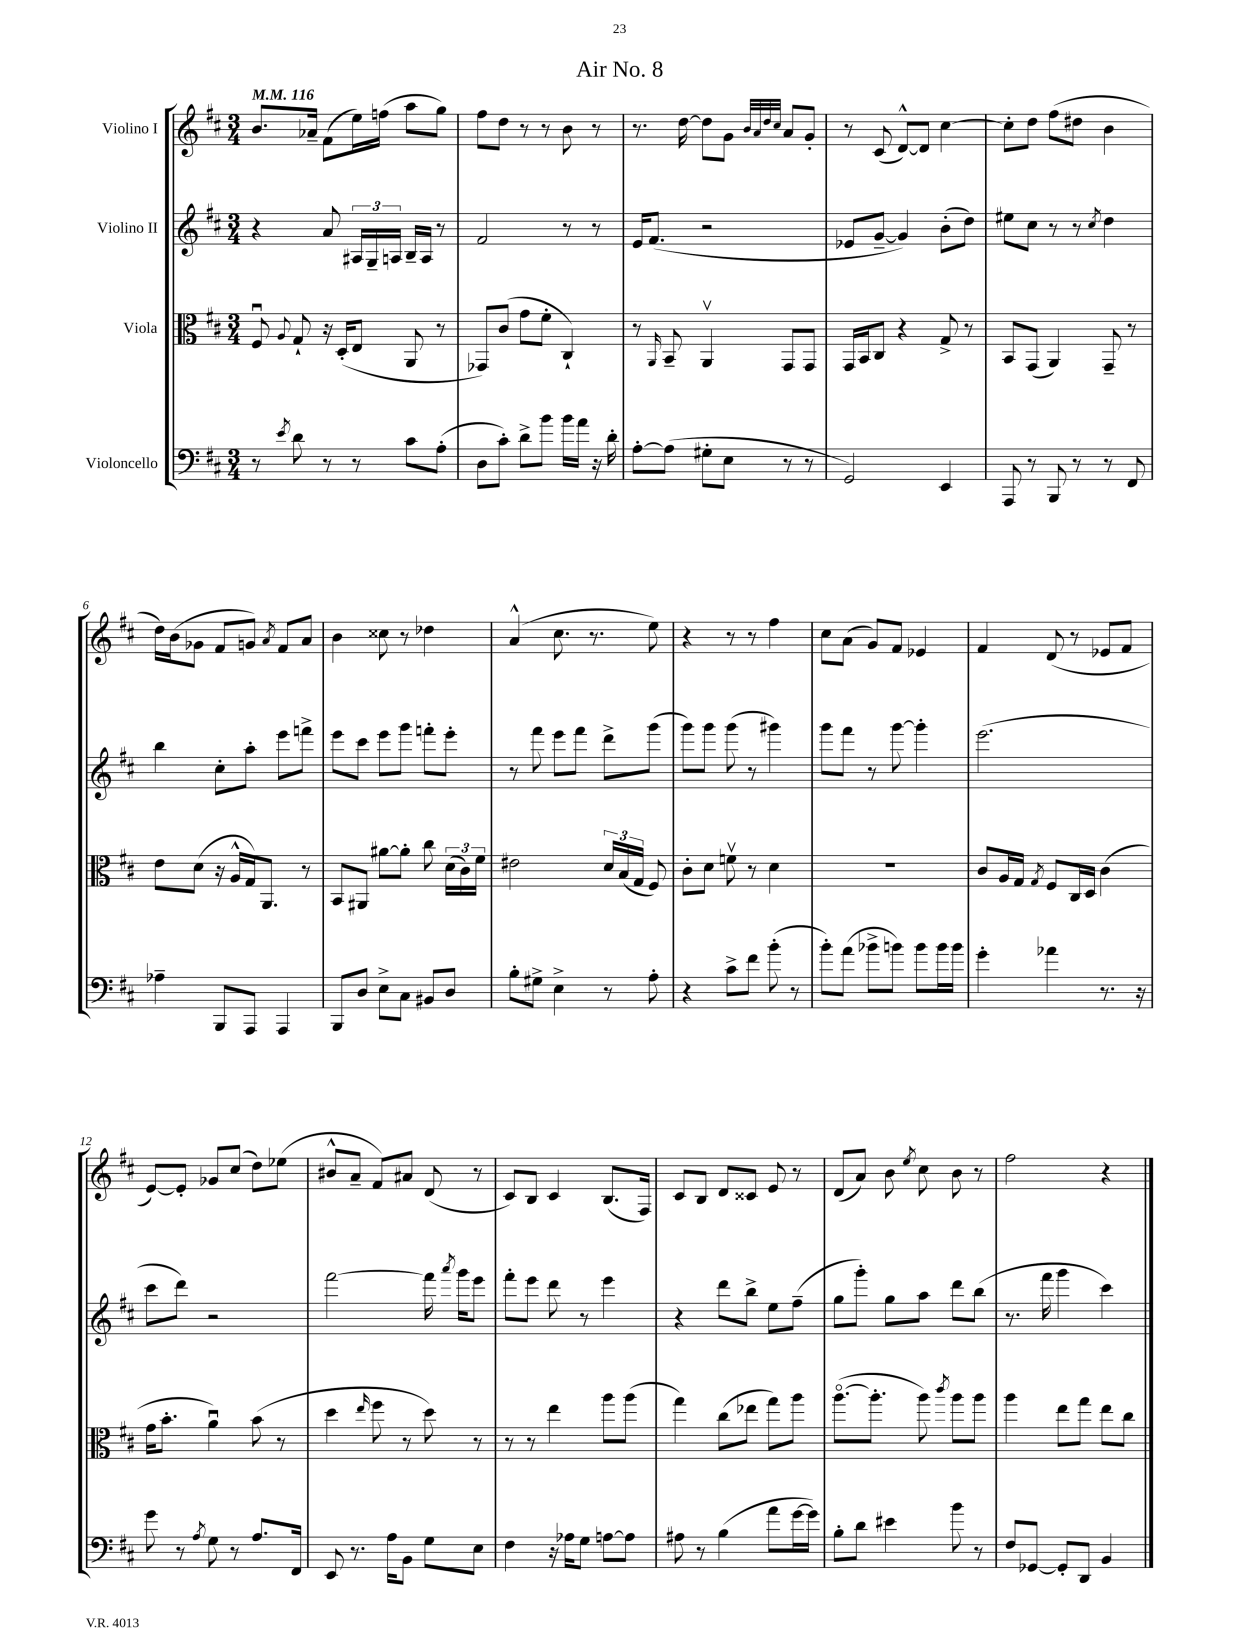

**kern	**kern	**kern	**kern
*part4	*part3	*part2	*part1
*staff4	*staff3	*staff2	*staff1
*I"Violoncello	*I"Viola	*I"Violino II	*I"Violino I
*clefF4	*clefC3	*clefG2	*clefG2
*k[f#c#]	*k[f#c#]	*k[f#c#]	*k[f#c#]
*M3/4	*M3/4	*M3/4	*M3/4
*MM116	*MM116	*MM116	*MM116
=1	=1	=1	=1
8r	8F#u/	4r	8.b/L
8qe/	8qqA/	.	.
8d\	8G`/	.	.
.	.	.	16a-X~/Jk
8r	16r	8a/	(8f#\L
.	(16D'/KL	.	.
8r	8E/J	24A#X/LL	16ee\L)
.	.	24G~/	.
.	.	.	(16ffn\JJ
.	.	24An/JJ	.
8c#\L	8AA/	16B~/LL	8aa\L
.	.	16A/JJ	.
(8A'\J	8r	8r	8gg\J)
=2	=2	=2	=2
8D\L	8GG-X/L)	2f#/	8ff#\L
8c#'\J)	(8c#/J	.	8dd\J
8d^\L	8g\L	.	8r
8b\J	8f#'\J	.	8r
16b\LL	4C#`/)	8r	8b\
16a\JJ	.	.	.
16r	.	8r	8r
16d'\	.	.	.
=3	=3	=3	=3
[8A'\L	8r	16e/KL	8.r
.	.	(8.f#/J	.
.	16qqAA/	.	.
(8A\J]	8BB~/	.	.
.	.	.	[16dd\
8G#X'\L	4AAv/	2r	8dd\L]
8E\J	.	.	8g\J
.	.	.	32qqb/LLL
.	.	.	32qqa/
.	.	.	32qqdd/
.	.	.	32qqcc#/JJJ
8r	8GG/L	.	8a/L
8r	8GG/J	.	8g'/J
=4	=4	=4	=4
2GG/)	16GG/LL	8e-X/L	8r
.	16BB/J	.	.
.	8C#/J	[8g~/J	(8c#/
.	4r	4g/])	[8d^^/L)
.	.	.	8d/J]
4EE/	8G^/	(8b'\L	[4cc#\
.	8r	8dd\J)	.
=5	=5	=5	=5
8AAA/	8BB/L	8ee#X\L	8cc#'\L]
8r	(8GG/J	8cc#\J	8dd\J
8BBB/	4AA/)	8r	(8ff#\L
8r	.	8r	8dd#X\J
.	.	8qcc#/	.
8r	8GG~/	4dd\	4b\
8FF#/	8r	.	.
!!LO:LB:g=z
=6	=6	=6	=6
4A-X~\	8e\L	4bb\	16dd\LL)
.	.	.	(16b\J
.	(8d\J	.	8g-X\J
8BBB/L	16r	8cc#'\L	8f#/L
.	16A^^/LL	.	.
8AAA/J	16G/J)	8aa'\J	8gn/J)
.	8.AA/J	.	.
.	.	.	8qa/
4AAA/	.	8eee\L	8f#/L
.	8r	8fffn^\J	8a/J
=7	=7	=7	=7
8BBB/L	8BB/L	8eee\L	4b\
8D/J	8AA#X/J	8ccc#\J	.
8E^\L	[8a#X\L	8eee\L	8cc##X\
8C#\J	8a#'\J]	8ggg\J	8r
8BB#X/L	8cc#\	8fffn'\L	4dd-X\
8D/J	(24d\LL	8eee'\J	.
.	24c#\)	.	.
.	24f#\JJ	.	.
=8	=8	=8	=8
8B'\L	2e#X\	8r	(4a^^/
8G#X^\J	.	8fff#\	.
4E^\	.	8eee\L	8.cc#\
.	.	8fff#\J	.
.	.	.	8.r
8r	24d/LL	8ddd^\L	.
.	(24B/	.	.
.	24G/JJ	.	.
8A'\	8F#/)	(8ggg\J	8ee\)
=9	=9	=9	=9
4r	8c#'\L	8ggg\L)	4r
.	8d\J	8ggg\J	.
8c#^\L	8fnv\	(8ggg\	8r
8f#\J	8r	8r	8r
(8b'\	4d\	4ggg#X\)	4ff#\
8r	.	.	.
=10	=10	=10	=10
8b'\L)	2.r	8ggg\L	8cc#\L
(8a\J	.	8fff#\J	(8a\J
8b-X^\L	.	8r	8g/L)
8bn\J)	.	[8ggg\	8f#/J
8b\L	.	4ggg'\]	4e-X/
16b\L	.	.	.
16b\JJ	.	.	.
=11	=11	=11	=11
4g'\	8c#/L	(2.eee\	4f#/
.	16A/L	.	.
.	16G/JJ	.	.
.	8qG/	.	.
4a-X\	8F#/L	.	(8d/
.	16C#/L	.	8r
.	16D/JJ	.	.
8.r	(4c#\	.	8e-X/L
.	.	.	8f#/J
16r	.	.	.
!!LO:LB:g=z
=12	=12	=12	=12
8g\	16g\KL	8ccc#\L	[8e/L)
.	8.b'\J	.	.
8r	.	8ddd\J)	8e'/J]
8qA/	.	.	.
8G\	4au\)	2r	8g-X/L
8r	.	.	(8cc#/J
8.A/L	(8b\	.	8dd\L)
.	8r	.	(8ee-X\J
16FF#/Jk	.	.	.
=13	=13	=13	=13
8EE/	4dd\	[2fff#\	8b#X^^/L
8.r	.	.	8a~/J
.	16qqee/	.	.
.	8ff#\	.	8f#/L)
16A\KL	.	.	.
8BB\J	8r	.	8a#X/J
8G\L	8dd\)	16fff#\]	(8d/
.	.	8qaaa/	.
.	.	16ggg\KL	.
8E\J	8r	8eee\J	8r
=14	=14	=14	=14
4F#\	8r	8fff#'\L	8c#/L)
.	8r	8eee\J	8B/J
16r	4ee\	8ddd\	4c#/
16A-X\KL	.	.	.
8G\J	.	8r	.
[8An\L	8aa\L	4eee\	(8.B/L
8A\J]	(8aa\J	.	.
.	.	.	16F#/Jk)
=15	=15	=15	=15
8A#X\	4gg\)	4r	8c#/L
8r	.	.	8B/J
(4B\	(8cc#\L	8ddd\L	8d/L
.	8ee-X\J	8bb^\J	8c##X/J
8a\L	8gg\L)	8ee\L	8e/
[16g\L	8aa\J	(8ff#~\J	8r
16g\JJ])	.	.	.
=16	=16	=16	=16
8B'\L	([8.aa\L	8gg\L	(8d/L
8d\J	.	8ggg'\J)	8a/J)
.	8.aa'\J]	.	.
4e#X\	.	8gg\L	8b\
.	.	.	8qee/
.	8aa\)	8aa\J	8cc#\
.	8qccc#/	.	.
8b\	8aa\L	8ddd\L	8b\
8r	8aa\J	(8bb\J	8r
=17	=17	=17	=17
8F#/L	4aa\	8.r	2ff#\
[8GG-X/J	.	.	.
.	.	16fff#\	.
8GG-'/L]	8ee\L	4ggg\	.
8DD/J	8gg\J	.	.
4BB/	8ee\L	4ccc#\)	4r
.	8cc#\J	.	.
==	==	==	==
*-	*-	*-	*-
